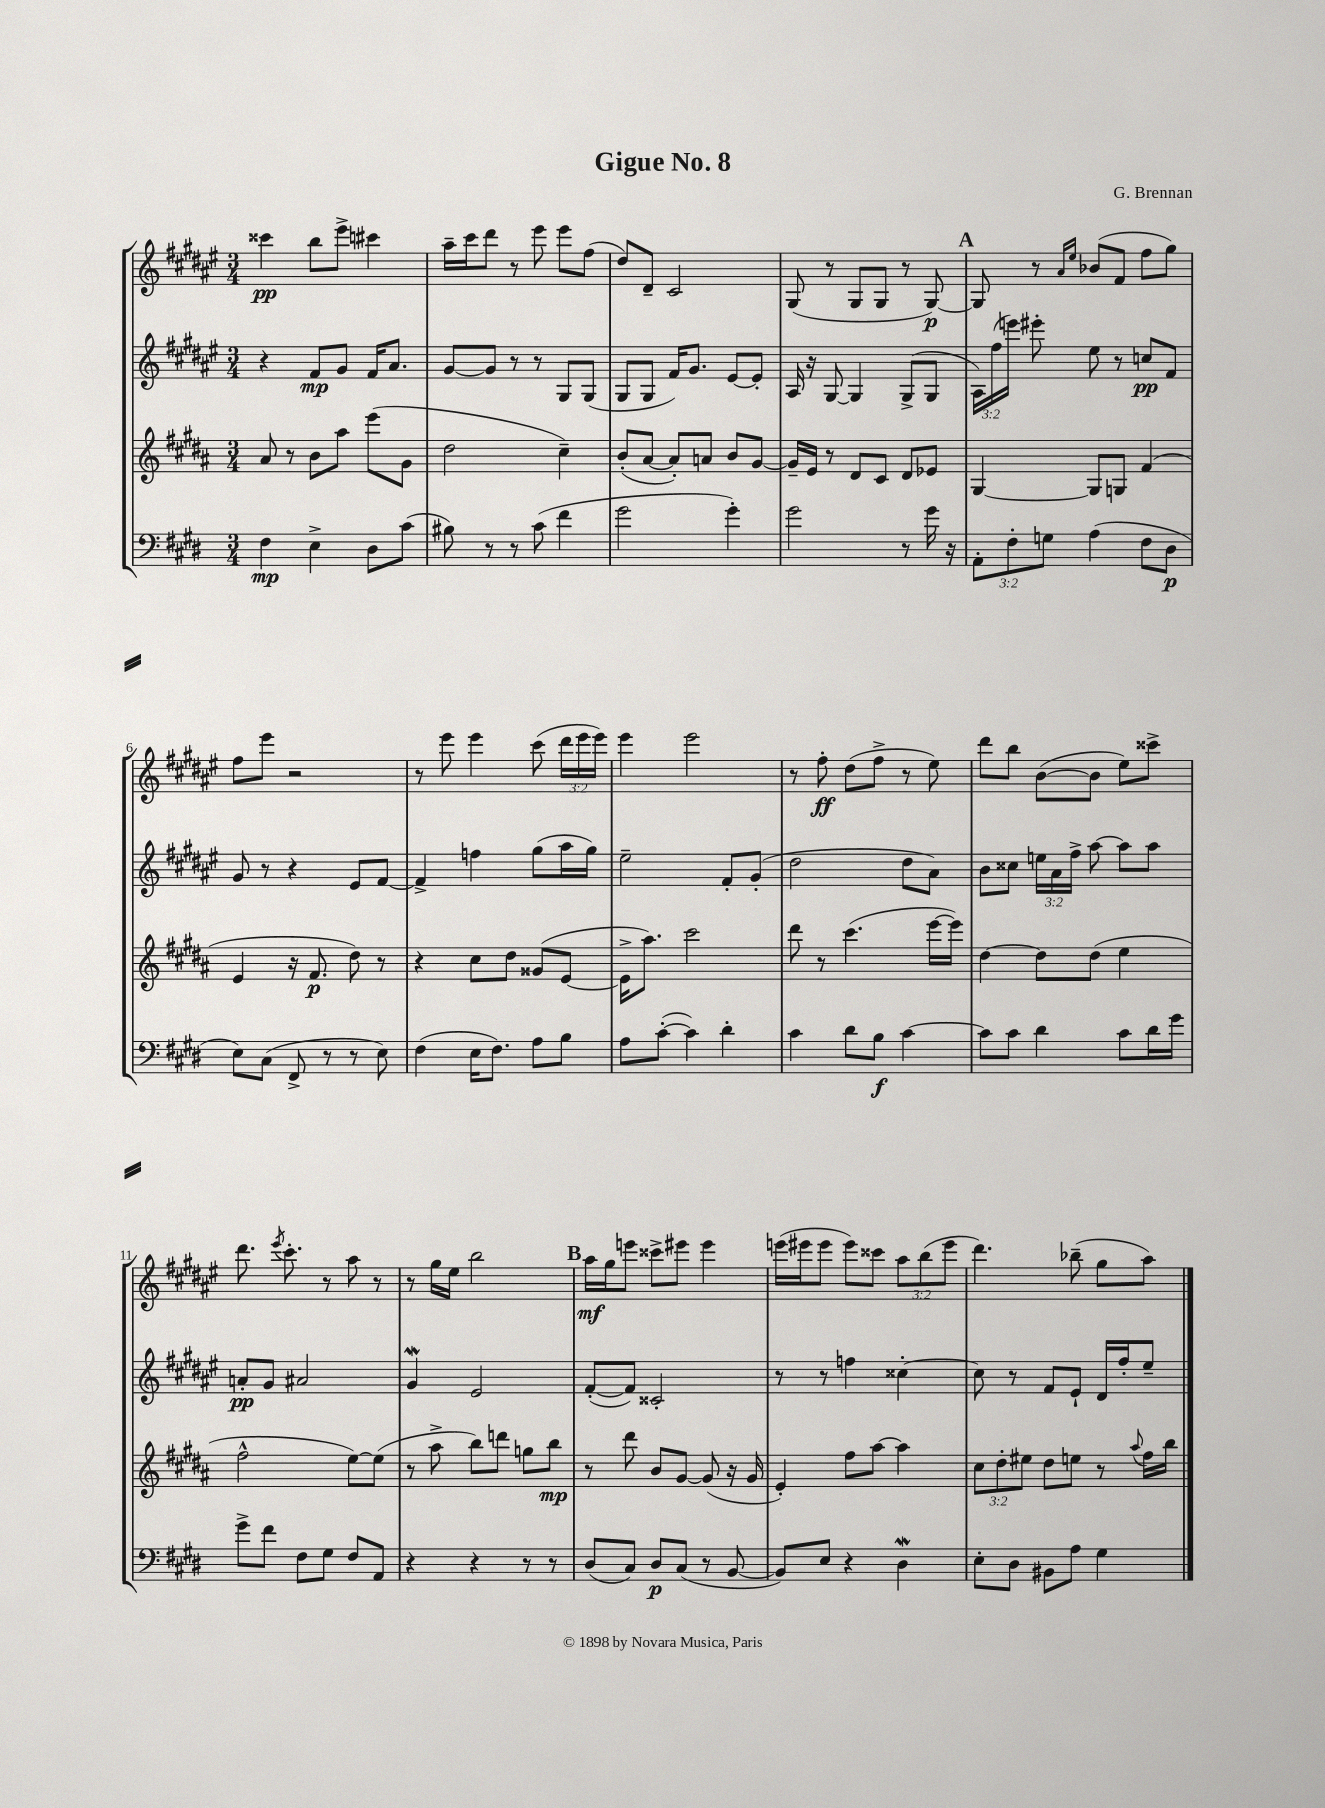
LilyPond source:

\header { title = "Gigue No. 8" composer = "G. Brennan" }
<<
\new StaffGroup <<
\new Staff = "s0" {
    \clef treble \key fis \major \numericTimeSignature \time 3/4 \override Staff.TupletNumber.text = #tuplet-number::calc-fraction-text
    \autoBeamOff cisis'''4\pp b''8[ eis'''8]-> cis'''4 |
    ais''16[-- cis'''16 dis'''8] r8 eis'''8 eis'''8[ fis''8]( |
    dis''8[) dis'8]-- cis'2 |
    gis8( r8 gis8[ gis8] r8 gis8~\p) |
    \mark \markup { \bold "A" } gis8 r8 \grace { ais'16[ eis''16] } bes'8[( fis'8] fis''8[ gis''8]) |
    fis''8[ eis'''8] r2 |
    r8 eis'''8 eis'''4 cis'''8( \tuplet 3/2 { dis'''16[ eis'''16 eis'''16]) } |
    eis'''4 eis'''2 |
    r8 fis''8-.\ff dis''8[( fis''8]-> r8 eis''8) |
    dis'''8[ b''8] b'8[~( b'8] eis''8[) cisis'''8]-> |
    dis'''8. \acciaccatura { eis'''8 } cis'''8.-. r8 ais''8 r8 |
    r8 gis''16[ eis''16] b''2 |
    \mark \markup { \bold "B" } ais''16[\mf gis''16 e'''8] cisis'''8[-> eis'''8] eis'''4 |
    e'''16[( eis'''16 eis'''8] eis'''8[) cisis'''8] \tuplet 3/2 { ais''8[ b''8( eis'''8] } |
    dis'''4.) bes''8--( gis''8[ ais''8]) \bar "|." |
}
\new Staff = "s1" {
    \clef treble \key fis \major \numericTimeSignature \time 3/4 \override Staff.TupletNumber.text = #tuplet-number::calc-fraction-text
    \autoBeamOff r4 fis'8[\mp gis'8] fis'16[ ais'8.] |
    gis'8[~ gis'8] r8 r8 gis8[ gis8]( |
    gis8[ gis8] fis'16[) gis'8.] eis'8[~ eis'8]-. |
    ais16 r16 gis8~ gis4 gis8[->( gis8] |
    \mark \markup { \bold "A" } \tuplet 3/2 { ais16[) fis''16( e'''16]) } eis'''8-. eis''8 r8 c''8[\pp fis'8] |
    gis'8 r8 r4 eis'8[ fis'8]~ |
    fis'4-> f''4 gis''8[( ais''16 gis''16]) |
    eis''2-- fis'8[-. gis'8]-.( |
    dis''2 dis''8[ ais'8]) |
    b'8[ cisis''8] \tuplet 3/2 { e''16[ ais'16 fis''16]-> } ais''8~ ais''8[ ais''8] |
    a'8[-.\pp gis'8] ais'2 |
    gis'4\mordent eis'2 |
    \mark \markup { \bold "B" } fis'8[~-.( fis'8]) cisis'2-. |
    r8 r8 f''4 cisis''4~-. |
    cisis''8 r8 fis'8[ eis'8]-! dis'16[ fis''16-. eis''8]-- \bar "|." |
}
\new Staff = "s2" {
    \clef treble \key b \major \numericTimeSignature \time 3/4 \override Staff.TupletNumber.text = #tuplet-number::calc-fraction-text
    \autoBeamOff ais'8 r8 b'8[ ais''8] e'''8[( gis'8] |
    dis''2 cis''4--) |
    b'8[-.( ais'8]~ ais'8[-.) a'8] b'8[ gis'8]~ |
    gis'16[-- e'16] r8 dis'8[ cis'8] dis'8[ ees'8] |
    \mark \markup { \bold "A" } gis4~ gis8[ g8] fis'4( |
    e'4 r16 fis'8.\p dis''8) r8 |
    r4 cis''8[ dis''8] gisis'8[( e'8]~ |
    e'16[-> ais''8.]) cis'''2 |
    dis'''8 r8 cis'''4.( e'''16[~ e'''16]) |
    dis''4~ dis''8[ dis''8]( e''4 |
    fis''2-^ e''8[~) e''8]( |
    r8 ais''8-> b''8[) d'''8] g''8[ b''8]\mp |
    \mark \markup { \bold "B" } r8 dis'''8 b'8[ gis'8]~ gis'8( r16 gis'16 |
    e'4-.) fis''8[ ais''8]~ ais''4 |
    \tuplet 3/2 { cis''8[ dis''8-. eis''8] } dis''8[ e''8] r8 \appoggiatura { ais''8 } fis''16[ b''16] \bar "|." |
}
\new Staff = "s3" {
    \clef bass \key e \major \numericTimeSignature \time 3/4 \override Staff.TupletNumber.text = #tuplet-number::calc-fraction-text
    \autoBeamOff fis4\mp e4-> dis8[ cis'8]( |
    bis8) r8 r8 cis'8( fis'4 |
    gis'2 gis'4-.) |
    gis'2 r8 gis'16 r16 |
    \mark \markup { \bold "A" } \tuplet 3/2 { a,8[-. fis8-. g8] } a4( fis8[ dis8]\p |
    e8[) cis8]( fis,8-> r8 r8 e8) |
    fis4( e16[ fis8.]) a8[ b8] |
    a8[ cis'8]~-.( cis'4) dis'4-. |
    cis'4 dis'8[ b8]\f cis'4~ |
    cis'8[ cis'8] dis'4 cis'8[ dis'16 gis'16] |
    gis'8[-> fis'8] fis8[ gis8] fis8[ a,8] |
    r4 r4 r8 r8 |
    \mark \markup { \bold "B" } dis8[( cis8]) dis8[\p cis8]( r8 b,8~ |
    b,8[) e8] r4 dis4\mordent |
    e8[-. dis8] bis,8[ a8] gis4 \bar "|." |
}
>>
>>
